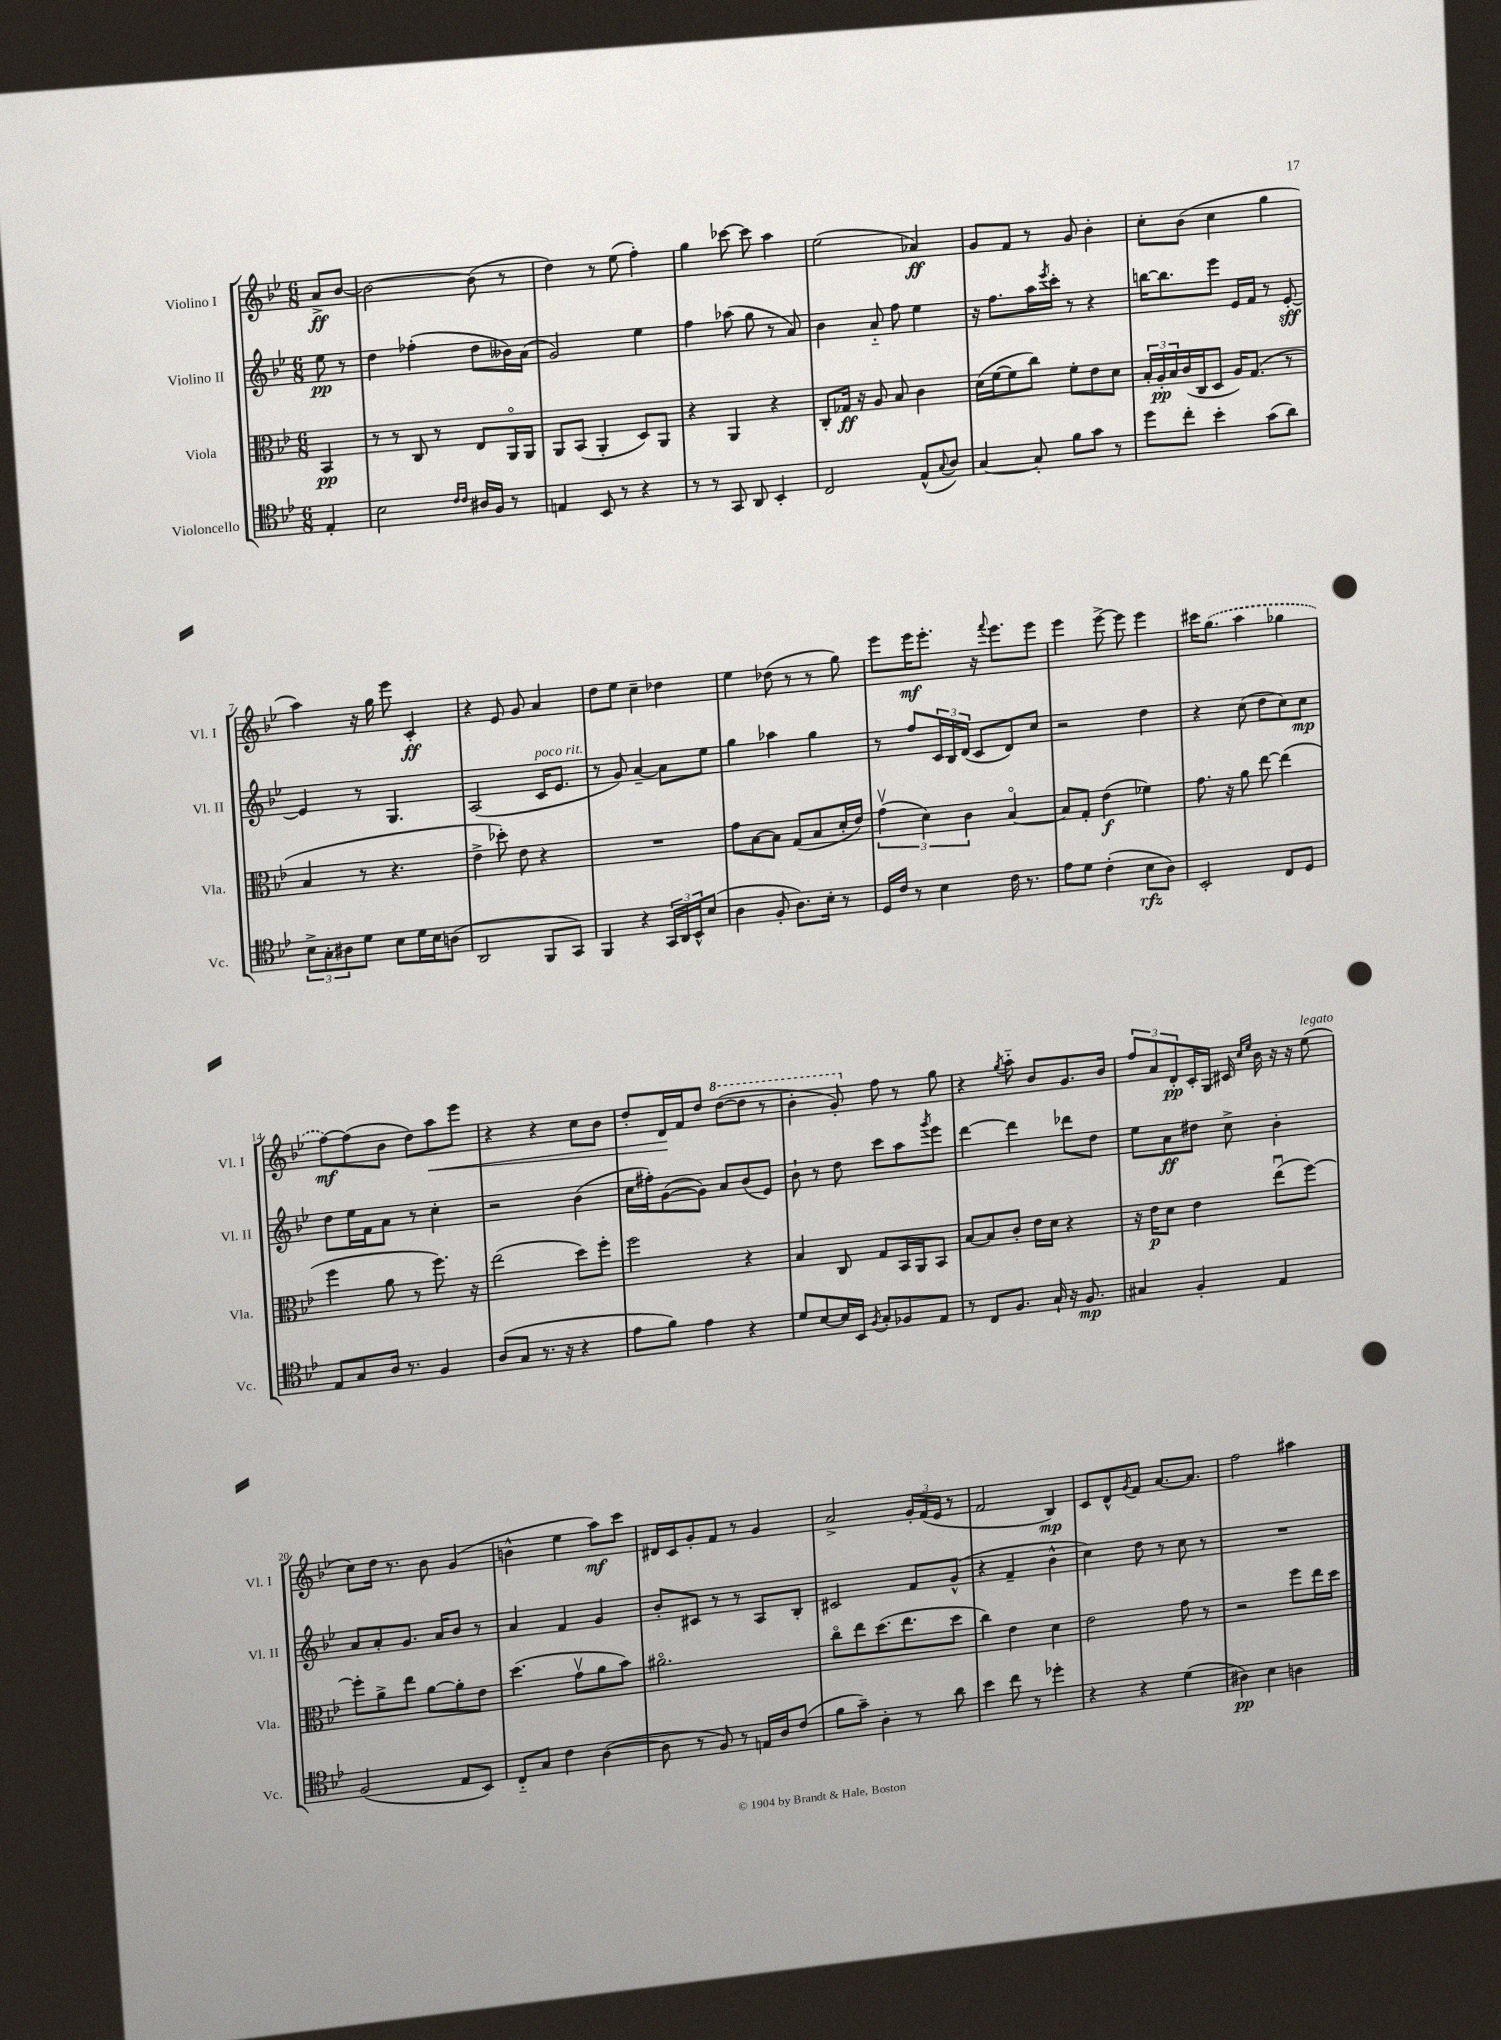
<<
\new StaffGroup <<
\new Staff = "s0" \with { instrumentName = "Violino I" shortInstrumentName = "Vl. I" } {
    \clef treble \key bes \major \numericTimeSignature \time 6/8 \partial 4
    a'8->\ff bes'8~ |
    bes'2~ bes'8( r8 |
    d''4) r8 ees''8( f''4-.) |
    g''4 ces'''8~ ces'''8 a''4 |
    ees''2( aes'4\ff) |
    g'8 f'8 r8 g'8 bes'4-. |
    c''8-. bes'8( c''4 g''4 |
    a''4) r16 g''16 ees'''8 c'4-.\ff |
    r4 ees'8 g'8 a'4 |
    d''8 ees''8 c''4-- des''4 |
    ees''4 des''8( r8 r8 g''8) |
    ees'''8 ees'''16\mf ees'''8.-. r16 \appoggiatura { f'''8 } ees'''8. ees'''8 |
    ees'''4 ees'''8~-> ees'''8 ees'''4 |
    cis'''16 \once \slurDashed g''8.( a''4 ges''4 |
    f''8~\mf) f''8( bes'8 d''8) a''8\< ees'''8 |
    r4 r4 c''8 bes'8 |
    d''8-. d'16\! f'16 d''8 \ottava #1 d'''8~( d'''8 r8 |
    bes''4-. g''8-.) \ottava #0 f''8 r8 g''8 |
    r4 \acciaccatura { g''8 } a''8-_ bes'8 g'8. bes'16 |
    \tuplet 3/2 { f''8 a'8 d'8-.\pp } c'16-. g16 cis'16 \grace { c''16 ees''16 } bes'16 r16 r16 ees''8^\markup { \italic "legato" }( |
    c''8) d''16 r8. bes'8 g'4( |
    b'4-^ ees''4 a''8\mf) c'''8 |
    dis'16 c'16 g'8-. f'8 r8 g'4 |
    a'2-> \tuplet 3/2 { g'16-. f'16( ees'16 } r8 |
    f'2 bes4\mp) |
    c'8 d'8-^ \acciaccatura { g'8 } f'8 a'8.~ a'8. |
    f''2 ais''4 \bar "|." |
}
\new Staff = "s1" \with { instrumentName = "Violino II" shortInstrumentName = "Vl. II" } {
    \clef treble \key bes \major \numericTimeSignature \time 6/8 \partial 4
    ees''8\pp r8 |
    d''4 fes''4-.( d''8 beses'16) a'16( |
    g'2) ees''4 |
    f''4 aes''8( g''8 r8 a'8) |
    bes'4 a'8-_ f''8 ees''4 |
    r16 f''8. a''16 \acciaccatura { ees'''8 } c'''16-. r8 r4 |
    b''16~ b''8. ees'''8 ees'16 f'16 r8 ees'8~-.\sff |
    ees'4 r8 g4. |
    a2( c'16^\markup { \italic "poco rit." } ees'8. |
    r8 g'8) a'4~-- a'8 ees''8 |
    g''4 aes''4 g''4 |
    r8 f''8 \tuplet 3/2 { c'16 bes16 d'16( } c'8 d'8) c''8 |
    r2 d''4 |
    r4 c''8( d''8 c''8) c''8\mp |
    d''8 ees''16 f'16 a'8 r8 c''4-. |
    r2 bes'4( |
    c''16 fis''16-.) g'8~( g'8) a'8 bes'8( ees'8) |
    bes'8-! r8 d''8 c'''8 a''8 \acciaccatura { g'''8 } ees'''8 |
    d'''4~ d'''4 des'''8 d''8 |
    ees''8 a'8\ff dis''8 c''8-> bes'4-. |
    a'8 a'8-. g'8. a'16 bes'8 r8 |
    a'4 f'4 g'4 |
    bes'8-. cis'8 r8 r8 a8 bes8-. |
    cis'2 f'8 g'8-^( |
    r4 f'4-- bes'4-^ |
    c''4) d''8 r8 c''8 r8 |
    R2. \bar "|." |
}
\new Staff = "s2" \with { instrumentName = "Viola" shortInstrumentName = "Vla." } {
    \clef alto \key bes \major \numericTimeSignature \time 6/8 \partial 4
    bes,4\pp |
    r8 r8 c8 r8 ees8 a,16\flageolet a,16 |
    a,8 bes,8( a,4-. d8) a,8 |
    r4 a,4 r4 |
    c8-. ges16\ff r16 a8 bes8 c'4 |
    d'16( f'16~ f'8 c''8) f'8-. ees'8 d'8 |
    \tuplet 3/2 { bes16-. a16-.\pp bes16 } c'16( c16 d8 a16) g8.( r8 |
    bes4 r8 r4. |
    ees'4-> des''8-.) ees'8 r4 |
    R2. |
    g'8 bes8~ bes8 g8( bes8 d'16-. ees'16) |
    \tuplet 3/2 { g'4\upbow( d'4) c'4 } bes4~\flageolet |
    bes8 g8-. ees'4\f( fes'4) |
    g'8. r16 a'8 ees''8~ ees''4( |
    f''4 a'8 r8 f''8.) r16 |
    ees''2( d''8) f''8-. |
    f''2 r4 |
    bes4 c8 g8 bes,16 a,16 bes,8 |
    bes8~ bes8 c'8-. ees'16 d'16 r4 |
    r16 ees'16\p d'8 ees'4 ees''8\downbow( f''8~) |
    f''8-. a'8-> ees''8 a'8~ a'8-. ees'8 |
    d''4.( g'8\upbow a'8 bes'8) |
    ais'2.\flageolet |
    c''8\flageolet ees''8 d''8.( ees''8. d''8 |
    c''4) ees'4 d'4 |
    ees'2 g'8 r8 |
    r2 f''8 ees''16 d''16 \bar "|." |
}
\new Staff = "s3" \with { instrumentName = "Violoncello" shortInstrumentName = "Vc." } {
    \clef tenor \key bes \major \numericTimeSignature \time 6/8 \partial 4
    ees4-. |
    bes2 \grace { c'16 c'16 } ais16 f16 r8 |
    e4 bes,8 r8 r4 |
    r8 r8 g,8 a,8 bes,4-. |
    c2 ees8-^( \appoggiatura { g8 } a8) |
    g4~ g8-. f'8 g'8 r8 |
    d''8 c''8-. bes'4-. g'8( a'8) |
    \tuplet 3/2 { bes8-> g8-. ais8 } d'8 bes8 d'16 bes16 a8( |
    a,2 f,8 g,8) |
    f,4 r4 \tuplet 3/2 { g,16 a,16 bes,16-^ } bes8( |
    a4 f8-. a8.) bes16-. r8 |
    d16 c'16 r8 bes4 c'16 r8. |
    ees'8 d'8 c'4-.( bes8\rfz a8) |
    bes,2-. c8 d8 |
    ees8 g8 a16 r8. f4 |
    a8( g8 r8. r16 r4 |
    ees'8 f'8) ees'4 r4 |
    d'8 bes8~ bes16 bes,16 \acciaccatura { f8 } g8-. fes8 ees8 |
    r8 c8 f8. g16-! r16 f8.\mp |
    gis4 f4-. ees4 |
    f2( ees8 bes,8) |
    c8-_ g8 c'4 a4~( |
    a8 r8 f8) r8 e16 a16 c'8( |
    f'8 g'8--) a4-. r8 a'8 |
    bes'4 c''8 r8 des''4-. |
    r4 r4 d'4( |
    ais4\pp) bes4 a4 \bar "|." |
}
>>
>>
